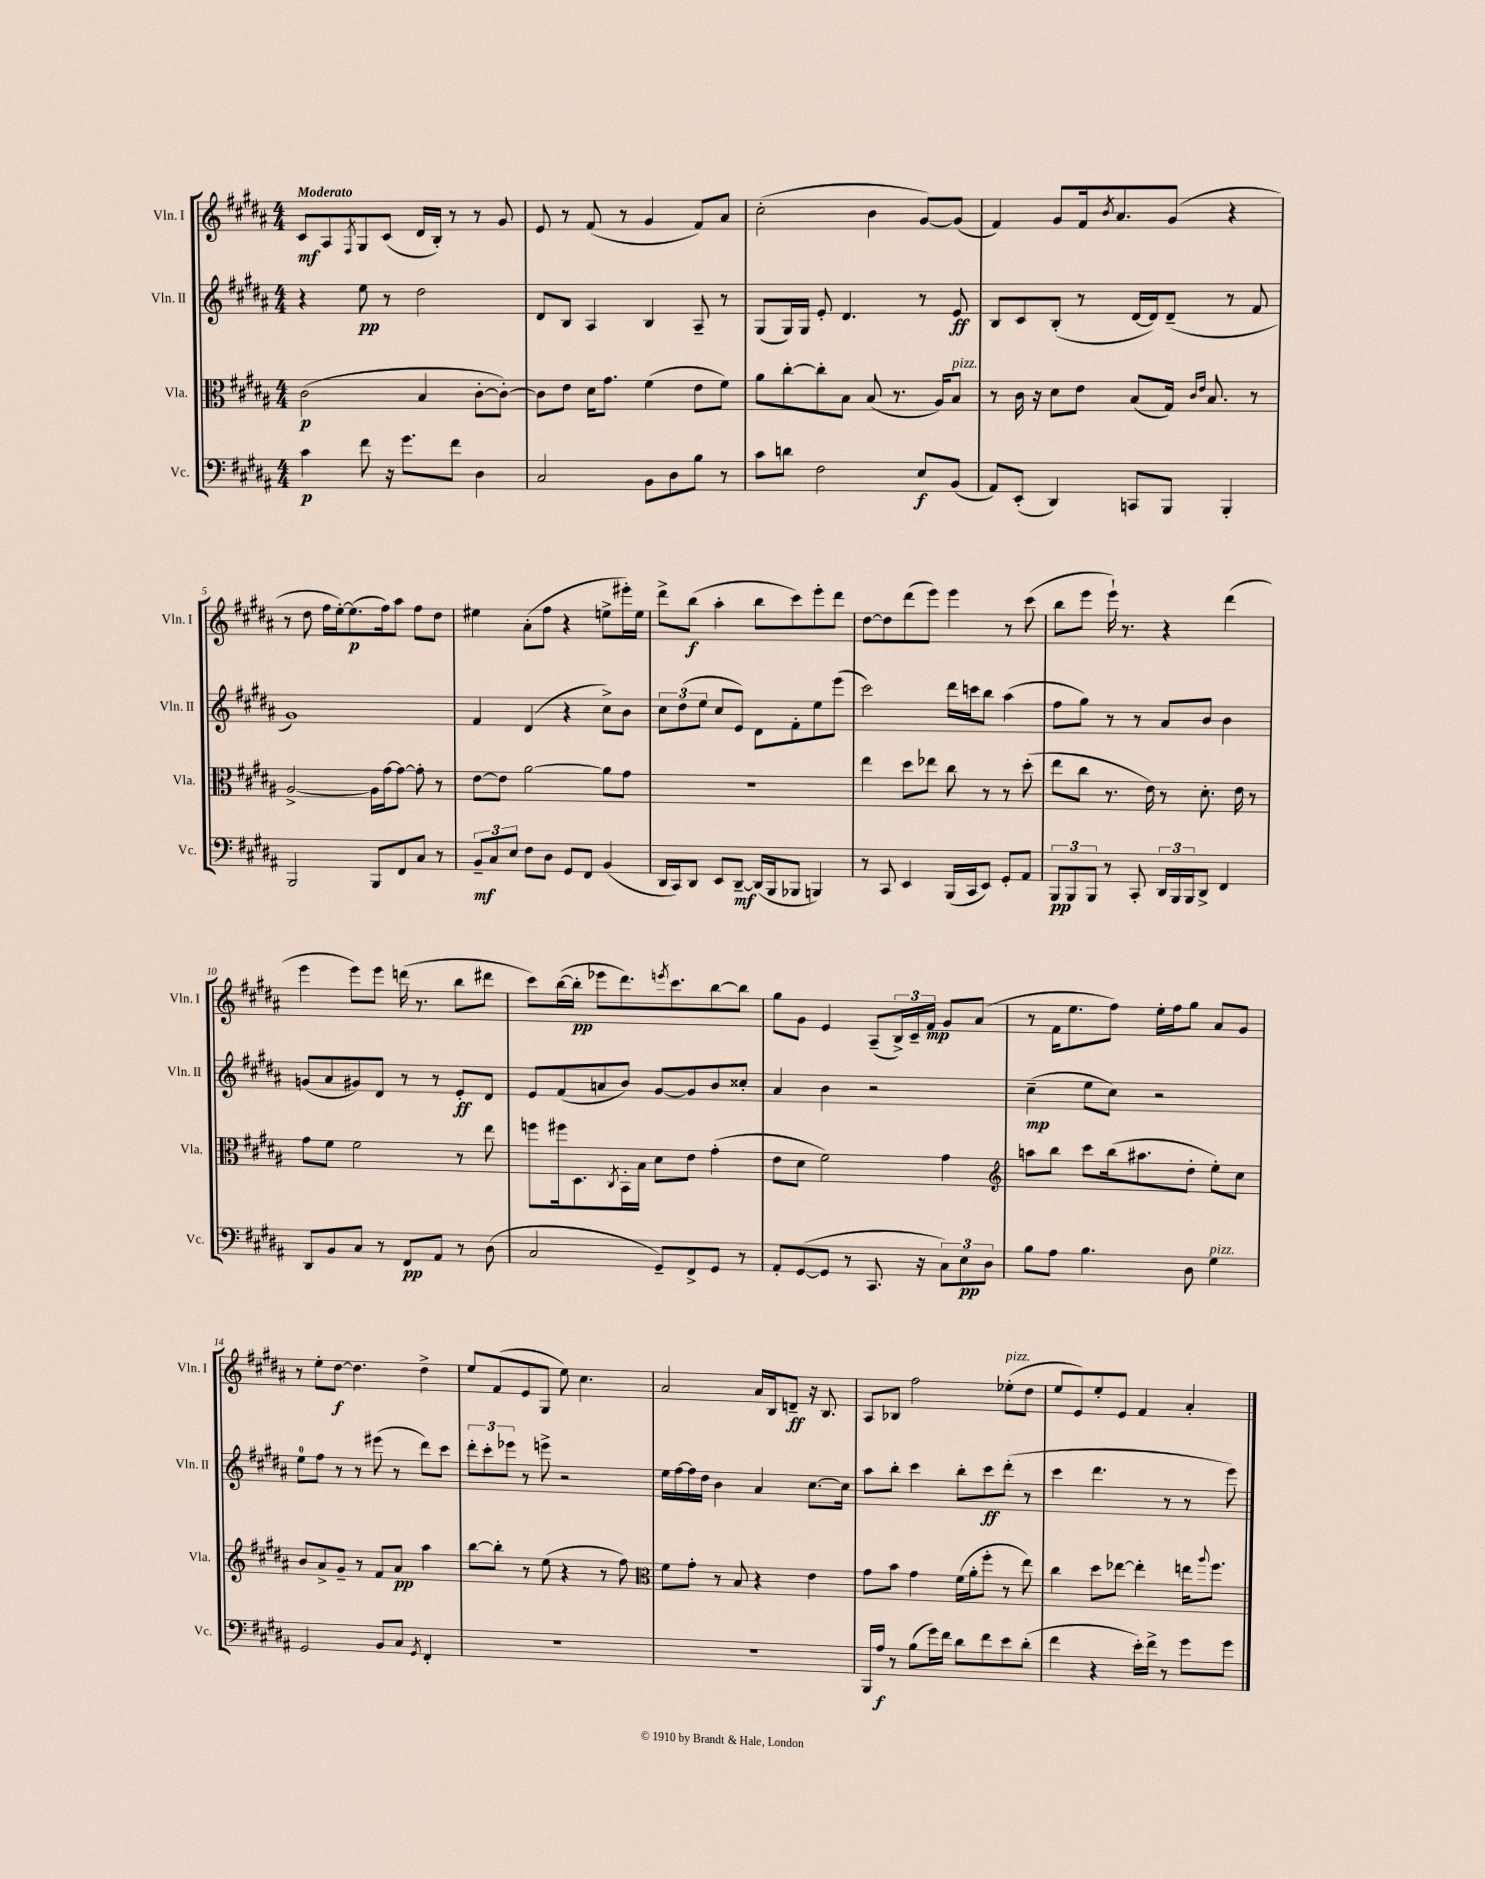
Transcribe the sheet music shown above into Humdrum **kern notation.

**kern	**dynam	**kern	**dynam	**kern	**dynam	**kern	**dynam
*part4	*part4	*part3	*part3	*part2	*part2	*part1	*part1
*staff4	*staff4	*staff3	*staff3	*staff2	*staff2	*staff1	*staff1
*I"Vc.	*	*I"Vla.	*	*I"Vln. II	*	*I"Vln. I	*
*I'Vc.	*	*I'Vla.	*	*I'Vln. II	*	*I'Vln. I	*
*clefF4	*	*clefC3	*	*clefG2	*	*clefG2	*
*k[f#c#g#d#a#]	*	*k[f#c#g#d#a#]	*	*k[f#c#g#d#a#]	*	*k[f#c#g#d#a#]	*
*M4/4	*	*M4/4	*	*M4/4	*	*M4/4	*
=1	=1	=1	=1	=1	=1	=1	=1
!	!	!	!	!	!	!LO:TX:a:B:t=Moderato	!
4c#\	p	(2c#\	p	4r	.	8c#/L	mf
.	.	.	.	.	.	8A#/	.
.	.	.	.	.	.	8qF#/	.
8f#\	.	.	.	8ee\	pp	8G#/	.
16r	.	.	.	8r	.	(8c#/J	.
8.g#\L	.	.	.	.	.	.	.
.	.	4B/	.	2dd#\	.	16d#/LL	.
.	.	.	.	.	.	16B'/JJ)	.
8f#\J	.	.	.	.	.	8r	.
4D#\	.	[8c#'\L	.	.	.	8r	.
.	.	8c#'\J_)	.	.	.	8g#/	.
=2	=2	=2	=2	=2	=2	=2	=2
2C#/	.	8c#\L]	.	8d#/L	.	8e/	.
.	.	8e\J	.	8B/J	.	8r	.
.	.	16d#\KL	.	4A#/	.	(8f#/	.
.	.	8.g#\J	.	.	.	.	.
.	.	.	.	.	.	8r	.
8BB\L	.	(4f#\	.	4B/	.	4g#/	.
8D#\	.	.	.	.	.	.	.
8B\J	.	8e\L	.	8A#~/	.	8f#/L)	.
8r	.	8f#\J)	.	8r	.	8a#/J	.
=3	=3	=3	=3	=3	=3	=3	=3
8c#\L	.	8a#\L	.	(8G#/L	.	(2cc#'\	.
8dn\J	.	[8cc#'\	.	16G#/L)	.	.	.
.	.	.	.	16G#/JJ	.	.	.
2F#\	.	8cc#'\]	.	8e'/	.	.	.
.	.	8B\J	.	4.d#/	.	.	.
.	.	(8B/	.	.	.	4b\	.
.	.	8.r	.	.	.	.	.
8E/L	f	.	.	8r	.	[8g#/L)	.
.	.	16A#/KL)	.	.	.	.	.
!	!	!LO:TX:a:i:t=pizz.	!	!	!	!	!
(8BB/J	.	8B/J	.	8e/	ff	(8g#/J]	.
=4	=4	=4	=4	=4	=4	=4	=4
8AA#/L)	.	8r	.	8B/L	.	4f#/)	.
(8EE'/J	.	16c#\	.	8c#/	.	.	.
.	.	16r	.	.	.	.	.
4DD#/)	.	8d#\L	.	(8B'/J	.	8g#/L	.
.	.	8e\J	.	8r	.	16f#/k	.
.	.	.	.	.	.	8qb/	.
.	.	.	.	.	.	8.a#/	.
8CCn/L	.	(8B/L	.	[16d#/LL	.	.	.
.	.	.	.	16d#/J])	.	.	.
8BBB/J	.	16G#/Jk)	.	(8d#~/J	.	(8g#/J	.
.	.	16qqc#/LL	.	.	.	.	.
.	.	16qqe/JJ	.	.	.	.	.
.	.	8.B/	.	.	.	.	.
4BBB'/	.	.	.	8r	.	4r	.
.	.	8r	.	8f#/	.	.	.
!!LO:LB:g=z
=5	=5	=5	=5	=5	=5	=5	=5
2BBB/	.	[2A#^/	.	1g#)	.	8r	.
.	.	.	.	.	.	8dd#\	.
.	.	.	.	.	.	16ff#\LL	.
.	.	.	.	.	.	[16ee'\J)	.
.	.	.	.	.	.	(8.ee\]	p
8BBB/L	.	16A#\LL]	.	.	.	.	.
.	.	[16g#\J	.	.	.	16ff#\k)	.
8FF#/	.	8g#\J_	.	.	.	8aa#\J	.
8C#/J	.	8g#'\]	.	.	.	8ff#\L	.
8r	.	8r	.	.	.	8dd#\J	.
=6	=6	=6	=6	=6	=6	=6	=6
12BB~/L	mf	[8e\L	.	4f#/	.	4ee#X\	.
12C#/	.	.	.	.	.	.	.
.	.	8e\J]	.	.	.	.	.
12E/J	.	.	.	.	.	.	.
8F#\L	.	[2a#\	.	(4d#/	.	(8a#'\L	.
8D#\J	.	.	.	.	.	8ff#\J	.
8GG#/L	.	.	.	4r	.	4r	.
8FF#/J	.	.	.	.	.	.	.
(4BB/	.	8a#\L]	.	8cc#^\L)	.	8een^\L	.
.	.	8g#\J	.	8b\J	.	16eee#X'\L)	.
.	.	.	.	.	.	16ee\JJ	.
=7	=7	=7	=7	=7	=7	=7	=7
16DD#/LL	.	1r	.	12cc#\L	.	8ddd#^\L	.
16CC#/J)	.	.	.	.	.	.	.
.	.	.	.	(12dd#\	.	.	.
8DD#/J	.	.	.	.	.	(8bb\J	f
.	.	.	.	12ee\J	.	.	.
8EE/L	.	.	.	8cc#/L	.	4aa#'\	.
[8DD#~/J	mf	.	.	8e/J)	.	.	.
(16DD#/LL]	.	.	.	8d#\L	.	8bb\L	.
16BBB/J	.	.	.	.	.	.	.
8BBB-X/J	.	.	.	8f#'\	.	8ccc#\)	.
4BBBn/)	.	.	.	8ee\	.	8eee'\	.
.	.	.	.	(8eee\J	.	8ddd#\J	.
=8	=8	=8	=8	=8	=8	=8	=8
8r	.	4ee\	.	2ccc#\)	.	[8dd#\L	.
8CC#/	.	.	.	.	.	8dd#\]	.
4EE/	.	8dd#\L	.	.	.	(8ddd#\	.
.	.	8ee-X\J	.	.	.	8eee\J)	.
(16BBB/LL	.	8cc#\	.	16ddd#\LL	.	4eee\	.
16CC#/J	.	.	.	16cccn\J	.	.	.
8EE/J)	.	8r	.	8bb\J	.	.	.
8GG#'/L	.	8r	.	(4aa#\	.	8r	.
8AA#/J	.	(8dd#'\	.	.	.	(8ccc#\	.
=9	=9	=9	=9	=9	=9	=9	=9
12BBB/L	pp	8ee\L	.	8ff#\L	.	8bb\L	.
12BBB/	.	.	.	.	.	.	.
.	.	8cc#\J	.	8gg#\J)	.	8eee\J	.
12BBB/J	.	.	.	.	.	.	.
8r	.	8.r	.	8r	.	16eee`\)	.
.	.	.	.	.	.	8.r	.
8CC#'/	.	.	.	8r	.	.	.
.	.	16e\)	.	.	.	.	.
24DD#/LL	.	8r	.	8a#/L	.	4r	.
24BBB/	.	.	.	.	.	.	.
24BBB/J	.	.	.	.	.	.	.
8DD#^/J	.	8.d#'\	.	8b/J	.	.	.
4FF#/	.	.	.	4b\	.	(4ddd#\	.
.	.	16e\	.	.	.	.	.
.	.	8r	.	.	.	.	.
!!LO:LB:g=z
=10	=10	=10	=10	=10	=10	=10	=10
8DD#/L	.	8g#\L	.	(8gn/L	.	4eee\	.
8BB/	.	8f#\J	.	8a#/	.	.	.
8C#/J	.	2f#\	.	8g#X/)	.	8eee\L)	.
8r	.	.	.	8d#/J	.	8eee\J	.
8FF#/L	pp	.	.	8r	.	(16dddn\	.
.	.	.	.	.	.	8.r	.
8AA#/J	.	.	.	8r	.	.	.
8r	.	8r	.	8e'/L	ff	8bb\L	.
(8D#\	.	8ee\	.	8d#/J	.	8ddd#X\J	.
=11	=11	=11	=11	=11	=11	=11	=11
2C#/	.	8ffn\L	.	8e/L	.	8ccc#\L)	.
.	.	16ff#X\k	.	(8f#/	.	([16bb\L	.
.	.	8.D#\	.	.	.	16bb'\JJ]	pp
.	.	.	.	8an/	.	8eee-X\L	.
.	.	8qC#/	.	.	.	.	.
.	.	16BB'\L	.	8b/J)	.	8.ddd#\)	.
.	.	16B\JJ	.	.	.	.	.
8GG#~/L)	.	8d#\L	.	[8g#/L	.	.	.
.	.	.	.	.	.	8qeeen/	.
.	.	.	.	.	.	8.ccc#\	.
8FF#^/	.	8e\J	.	8g#/]	.	.	.
8GG#/J	.	(4g#'\	.	8b/	.	[8bb\	.
8r	.	.	.	8cc##X'/J	.	8bb\J]	.
=12	=12	=12	=12	=12	=12	=12	=12
8AA#'/L	.	8e\L	.	4a#/	.	8gg#\L	.
([8GG#/	.	8d#\J	.	.	.	8g#\J	.
8GG#/J]	.	2f#\)	.	4b\	.	4e/	.
8r	.	.	.	.	.	.	.
8.CC#/	.	.	.	2r	.	(8A#~/L	.
.	.	.	.	.	.	24B^/L)	.
.	.	.	.	.	.	24c#~/	.
16r	.	.	.	.	.	.	.
.	.	.	.	.	.	24f#/JJ	mp
12C#\L)	.	4g#\	.	.	.	8g#/L	.
12E\	pp	.	.	.	.	.	.
.	.	.	.	.	.	(8a#/J	.
12D#\J	.	.	.	.	.	.	.
=13	=13	=13	=13	=13	=13	=13	=13
*	*	*clefG2	*	*	*	*	*
8B\L	.	8aan\L	.	(4cc#~\	mp	8r	.
8A#\J	.	8bb\J	.	.	.	16f#\KL	.
.	.	.	.	.	.	8.ee\	.
4.B\	.	8ccc#\L	.	8ee\L	.	.	.
.	.	(16bb\k	.	8cc#\J)	.	8ff#\J)	.
.	.	8.aa#X\	.	.	.	.	.
.	.	.	.	2r	.	16ee'\LL	.
.	.	.	.	.	.	16ff#\J	.
8D#\	.	8dd#'\J	.	.	.	8gg#\J	.
!LO:TX:a:i:t=pizz.	!	!	!	!	!	!	!
4G#\	.	8ee'\L)	.	.	.	8a#/L	.
.	.	8cc#\J	.	.	.	8g#/J	.
!!LO:LB:g=z
=14	=14	=14	=14	=14	=14	=14	=14
2GG#/	.	8b/L	.	8ee\L	.	8r	.
.	.	8a#^/	.	8ff#\J	.	8ee'\L	.
.	.	8g#~/J	.	8r	.	[8dd#\J	f
.	.	8r	.	8r	.	4.dd#\]	.
8BB/L	.	8f#/L	.	(8eee#X\	.	.	.
8C#/J	.	8a#/J	pp	8r	.	.	.
8qGG#/	.	.	.	.	.	.	.
4FF#'/	.	4aa#\	.	8ddd#\L)	.	4dd#^\	.
.	.	.	.	8ccc#\J	.	.	.
=15	=15	=15	=15	=15	=15	=15	=15
1r	.	[8bb\L	.	12ddd#'\L	.	8ee/L	.
.	.	.	.	12ccc#'\	.	.	.
.	.	8bb'\J]	.	.	.	(8f#/	.
.	.	.	.	12eee-X\J	.	.	.
.	.	8r	.	8r	.	8e/	.
.	.	(8ee\	.	8eeen^\	.	8G#/J	.
.	.	4r	.	2r	.	8ee\)	.
.	.	.	.	.	.	4.cc#\	.
.	.	8r	.	.	.	.	.
.	.	8ff#\)	.	.	.	.	.
=16	=16	=16	=16	=16	=16	=16	=16
*	*	*clefC3	*	*	*	*	*
1r	.	8f#\L	.	16ee\LL	.	2a#/	.
.	.	.	.	[16ff#\	.	.	.
.	.	8g#'\J	.	16ff#\]	.	.	.
.	.	.	.	16dd#\JJ	.	.	.
.	.	8r	.	4b\	.	.	.
.	.	8B/	.	.	.	.	.
.	.	4r	.	4a#/	.	16a#/LL	.
.	.	.	.	.	.	16B/J	.
.	.	.	.	.	.	8dn~/J	ff
.	.	4e\	.	[8.cc#\L	.	16r	.
.	.	.	.	.	.	8.B/	.
.	.	.	.	16cc#\Jk]	.	.	.
=17	=17	=17	=17	=17	=17	=17	=17
16BBB/LL	.	8g#\L	.	8aa#\L	.	8A#/L	.
16A#/JJ	f	.	.	.	.	.	.
8r	.	8b\J	.	8bb'\J	.	8B-X/J	.
(8B\L	.	4g#\	.	4ccc#\	.	2ff#\	.
16g#\L)	.	.	.	.	.	.	.
16f#\JJ	.	.	.	.	.	.	.
8d#\L	.	(16f#\LL	.	8bb'\L	.	.	.
.	.	16a#'\J	.	.	.	.	.
8f#\	.	8ff#'\J	.	8ccc#\	ff	.	.
!	!	!	!	!	!	!LO:TX:a:i:t=pizz.	!
8e\	.	8r	.	(8ddd#'\J	.	(8ee-X'\L	.
(8d#'\J	.	8ee\)	.	8r	.	8dd#\J	.
=18	=18	=18	=18	=18	=18	=18	=18
4f#\	.	4cc#\	.	4ccc#\	.	8ee/L	.
.	.	.	.	.	.	8e/)	.
4r	.	8dd#\L	.	4.ddd#\	.	8ee'/	.
.	.	[8ee-X\J	.	.	.	8e/J	.
16e'\LL)	.	4ee-'\]	.	.	.	4f#/	.
16f#^\JJ	.	.	.	.	.	.	.
8r	.	.	.	8r	.	.	.
8g#\L	.	16een\KL	.	8r	.	4a#'/	.
.	.	8qqaa#/	.	.	.	.	.
.	.	8.ff#\J	.	.	.	.	.
8g#\J	.	.	.	8eee\)	.	.	.
==	==	==	==	==	==	==	==
*-	*-	*-	*-	*-	*-	*-	*-
